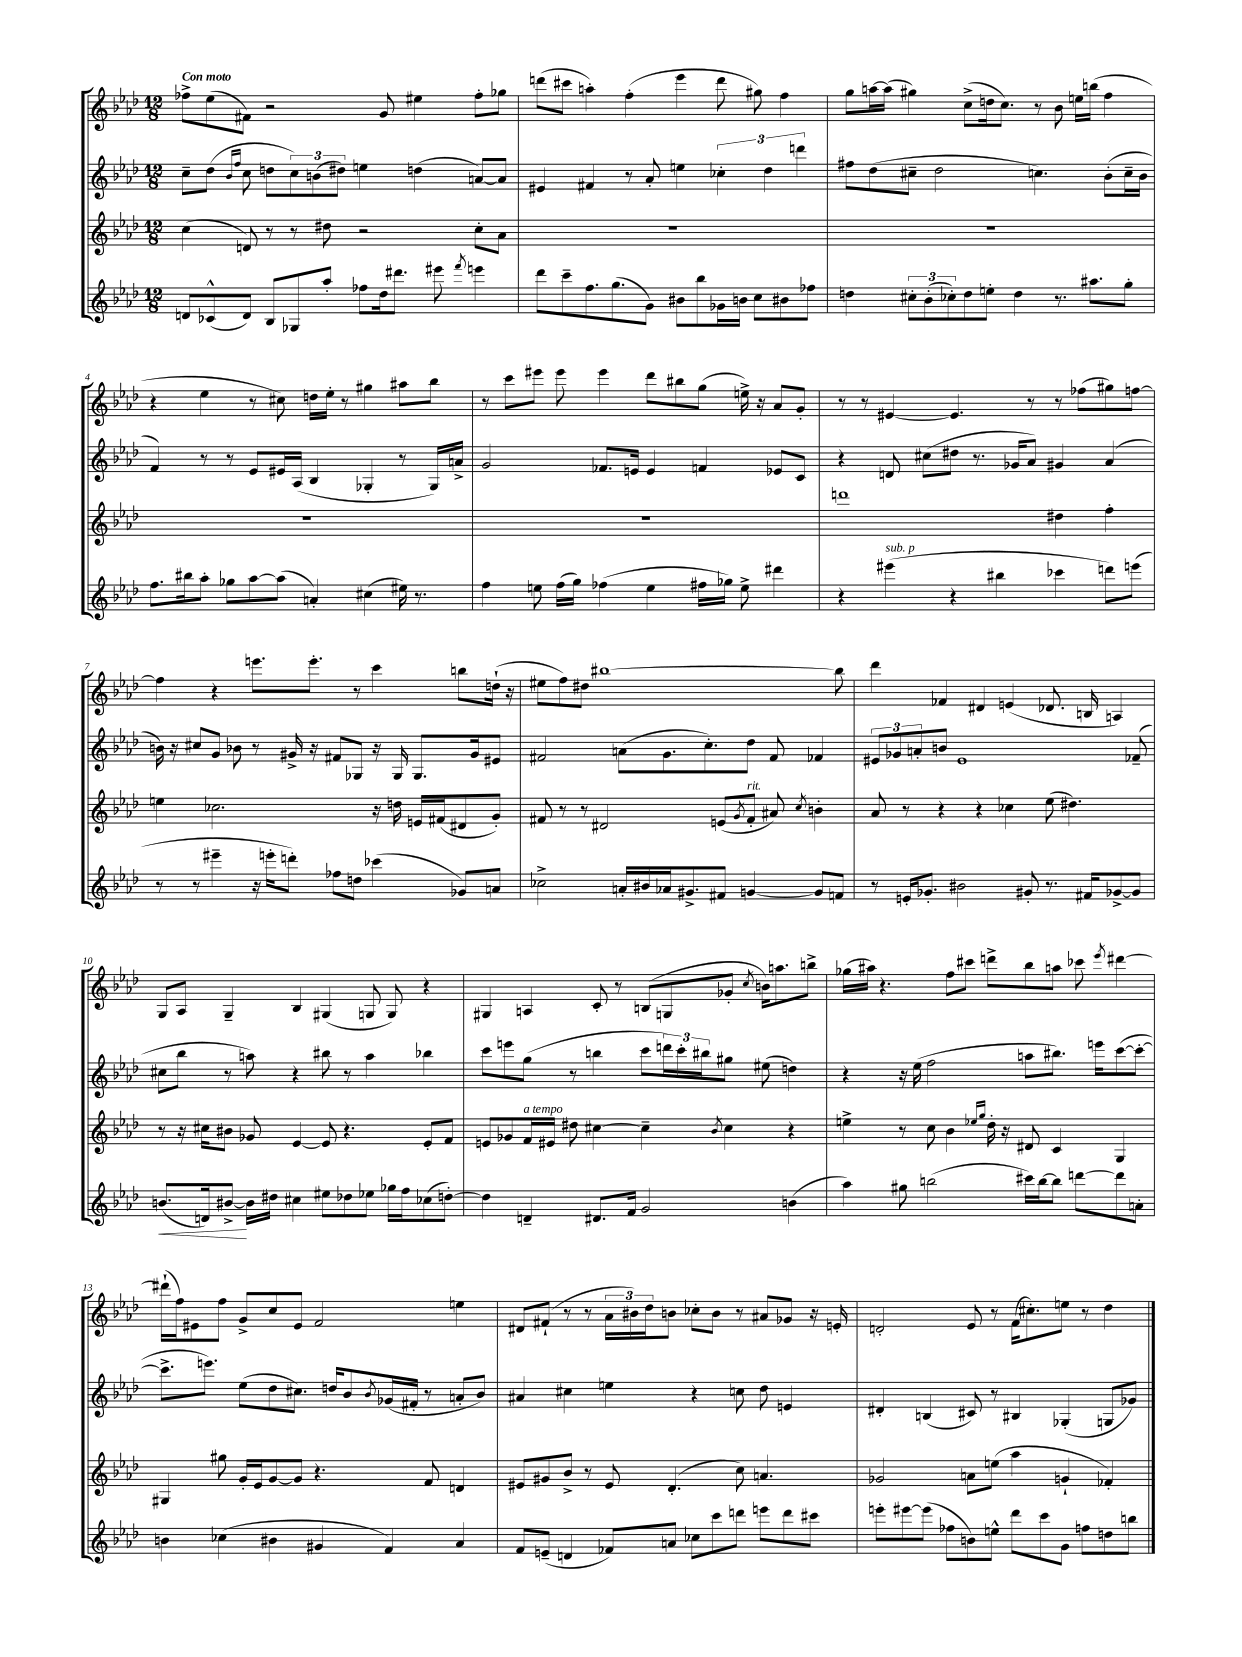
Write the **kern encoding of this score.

**kern	**kern	**kern	**kern
*staff4	*staff3	*staff2	*staff1
*clefG2	*clefG2	*clefG2	*clefG2
*k[b-e-a-d-]	*k[b-e-a-d-]	*k[b-e-a-d-]	*k[b-e-a-d-]
*M12/8	*M12/8	*M12/8	*M12/8
8d	(4cc	8cc~	8ff-^
(8c-^^	.	(8dd-	(8ee-
.	.	16qqb-	.
.	.	16qqff	.
8d)	8d)	8cc	8f#)
8B-	8r	8dd	2r
8G-	8r	12cc)	.
.	.	(12b	.
8aa-'	8dd#	.	.
.	.	12dd#)	.
8ff-	2r	4ee	.
16dd-	.	.	8g
8.ddd#	.	.	.
.	.	(4dd	4ee#
8eee#	.	.	.
8qfff	.	.	.
4eee	8cc'	[8a)	8ff-'
.	8a-	8a]	8gg-
=	=	=	=
8ddd-	1.r	4e#	(8ddd
8ccc~	.	.	8ccc#
8.ff	.	4f#	4aa')
(8.gg	.	.	.
.	.	8r	(4ff'
8g)	.	8a-'	.
8b#	.	4ee	4eee-
8bb-	.	.	.
16g-	.	6cc-'	8ddd
16b	.	.	.
8cc	.	.	8gg#)
.	.	6dd-	.
8b#	.	.	4ff
.	.	6ddd	.
8ff-	.	.	.
=	=	=	=
4dd	1.r	8ff#	8gg
.	.	(8dd-	[16aa
.	.	.	(16aa]
12cc#'	.	8cc#~	4gg#)
(12b-'	.	.	.
.	.	2dd-	.
12cc-')	.	.	.
8dd	.	.	(8cc^
8ee'	.	.	16dd
.	.	.	8.cc)
4dd	.	.	.
.	.	4.cc)	8r
8.r	.	.	8b-
.	.	.	16ee
8.aa#	.	.	(16bb
.	.	(8b-'	4ff
8gg'	.	16cc~	.
.	.	16b-	.
=	=	=	=
8.ff	1.r	4f)	4r
16bb#	.	.	.
8aa-'	.	8r	4ee-
8gg-	.	8r	.
[8aa-	.	8e-	8r
(8aa-]	.	16e#	8cc#)
.	.	(16A-	.
4a')	.	4B-	16dd
.	.	.	16ee-'
.	.	.	8r
(4cc#	.	4G-'	4gg#
16ee#)	.	8r	8aa#
8.r	.	.	.
.	.	16G-)	8bb-
.	.	16a^	.
=	=	=	=
4ff	1.r	2g	8r
.	.	.	8ccc
8ee	.	.	8eee#
(16ff	.	.	8eee#
16gg)	.	.	.
(4ff-	.	8.f-	4eee#
.	.	16e	.
4ee	.	4e	8ddd-
.	.	.	8bb#
16ff#	.	4f	(8gg
16gg-)	.	.	.
8ee^	.	.	16ee^)
.	.	.	16r
4ddd#	.	8e-	8a-
.	.	8c	8g'
=	=	=	=
4r	1ddd	4r	8r
.	.	.	8r
(4eee#	.	8d	[4e#
.	.	(8cc#	.
4r	.	8dd#	4.e#]
.	.	8.r	.
4bb#	.	.	.
.	.	16g-	.
.	.	8a-)	8r
4ccc-	4dd#	4g#	8r
.	.	.	(8ff-
8ddd)	4ff'	(4a-	8gg#)
(8eee	.	.	[8ff
=	=	=	=
8r	4ee	16b)	4ff]
.	.	16r	.
8r	.	8cc#	.
4eee#~	2.cc-	8g	4r
.	.	8b-	.
16r	.	8r	8.eee
16eee'	.	.	.
8ddd')	.	16g#^	.
.	.	16r	8.eee'
8ff-	.	8f#	.
8dd	.	8G-	8r
(4ccc-	16r	16r	4ccc
.	16dd	16G-	.
.	16e	8.G-	.
.	(16f#	.	.
8g-)	8d#	.	8bb
.	.	16g#	.
8a	8g')	8e#	(16dd`
.	.	.	16r
=	=	=	=
2cc-^	8f#	2f#	8ee#
.	8r	.	8ff)
.	8r	.	8dd#
.	2d#	.	[1bb#
16a'	.	(8a	.
16b#	.	.	.
16a-	.	8.g	.
8.g#^	.	.	.
.	.	8.cc')	.
8f#	(8e	.	.
.	8qg	.	.
[4g	8f#'	8dd-	.
.	8a#)	8f#	.
.	8qcc	.	.
8g]	4b'	4f-	.
8f	.	.	8bb#]
=	=	=	=
8r	8a-	12e#	4ddd-
.	.	12g-	.
16e'	8r	.	.
.	.	12a'	.
8.g-'	.	.	.
.	4r	8b	4f-
2b#	.	1e#	.
.	4r	.	4d#
.	4cc-	.	(4e
8g#'	.	.	.
8.r	(8ee-	.	8.d-
.	4.dd#)	.	.
16f#	.	.	16B
[8g-^	.	.	4A)
8g-]	.	(8f-~	.
=	=	=	=
(8.b	8r	8cc#	8G
.	16r	8bb-	8A-
16d)	16cc#	.	.
[8b#^	8b#	8r	4G~
16b#]	8g-	8aa)	.
16dd#	.	.	.
4cc#	[4e-	4r	4B-
8ee#	8e-]	8bb#	(4G#
8dd-	4.r	8r	.
8ee-	.	4aa	8G
16gg-	.	.	8G)
16ff	.	.	.
(8cc-	8e-'	4bb-	4r
[8dd')	8f	.	.
=	=	=	=
4dd]	8e	8ccc	4G#
.	8g-	8eee	.
4d~	16f	(8gg	4A
.	16e#	.	.
.	8dd#	8r	.
8.d#	[4cc#	4bb	8c'
.	.	.	8r
16f	.	.	.
2g	4cc#~]	8ccc	(8B
.	.	24ddd)	8G
.	.	24ccc'	.
.	.	24bb#	.
.	8qb-	.	.
.	4cc#	8gg#	8g-'
.	.	.	8qcc
.	.	(8ee#	16b)
.	.	.	8.aa
(4b	4r	4dd)	.
.	.	.	8bb^
=	=	=	=
4aa-)	4ee^	4r	(16gg-
.	.	.	16aa#)
.	.	.	4.r
8gg#	8r	16r	.
.	.	(16ee-	.
(2bb	8cc	2ff	.
.	4b-	.	8ff
.	.	.	8ccc#
.	16qqee-	.	.
.	16qqgg	.	.
.	16dd-'	.	8ddd^
.	16r	.	.
16ccc#)	8d#	8aa	8bb-
[16bb	.	.	.
8bb]	4c	8.bb#)	8aa
[8ddd	.	.	8ccc-
.	.	16eee	.
.	.	.	8qeee-
8ddd]	4G	([8ccc	[4ddd#
8a'	.	8ccc'_	.
=	=	=	=
4b	4G#	8.ccc^]	(16ddd#`]
.	.	.	16ff)
.	.	.	8e#
.	.	8.eee)	.
(4cc-	8gg#	.	8ff
.	16g'	(8ee-	8g^
.	16e-	.	.
4b#	[8g	8dd-	8cc
.	8g]	8.cc#)	8e#
4g#	4.r	.	2f
.	.	16dd	.
.	.	8b-	.
.	.	8qb-	.
4f)	.	(16g-	.
.	.	16f#'	.
.	8f	8r	.
4a-	4d	8a'	4ee
.	.	8b-)	.
=	=	=	=
8f	8e#	4a#	8d#
(8e~	8g#	.	(8f#`
4d	8b-^	4cc#	8r
.	8r	.	8r
8f-)	8e#	4ee	24a-
.	.	.	24b#)
.	.	.	24dd-
8a	(4.d-'	.	8b
8cc-	.	4r	8cc-'
8ccc	.	.	8b
8ddd	8cc)	8cc	8r
8eee	4.a	8dd-	8a#
8ddd	.	4e	8g-
8ccc#	.	.	16r
.	.	.	16e'
=	=	=	=
8eee'	2g-	4d#'	2d'
[8eee#	.	.	.
(8eee#]	.	(4B	.
8ff-	.	.	.
8b)	8a	8c#)	8e-
8ee^^	(8ee	8r	8r
8ddd-	4aa-	4B#	(16f
.	.	.	8.cc#')
8ccc	.	.	.
8g	4g`	(4G-'	8ee
8ff	.	.	8r
8dd	4f-')	8G	4dd-
8bb	.	8g-)	.
==	==	==	==
*-	*-	*-	*-
